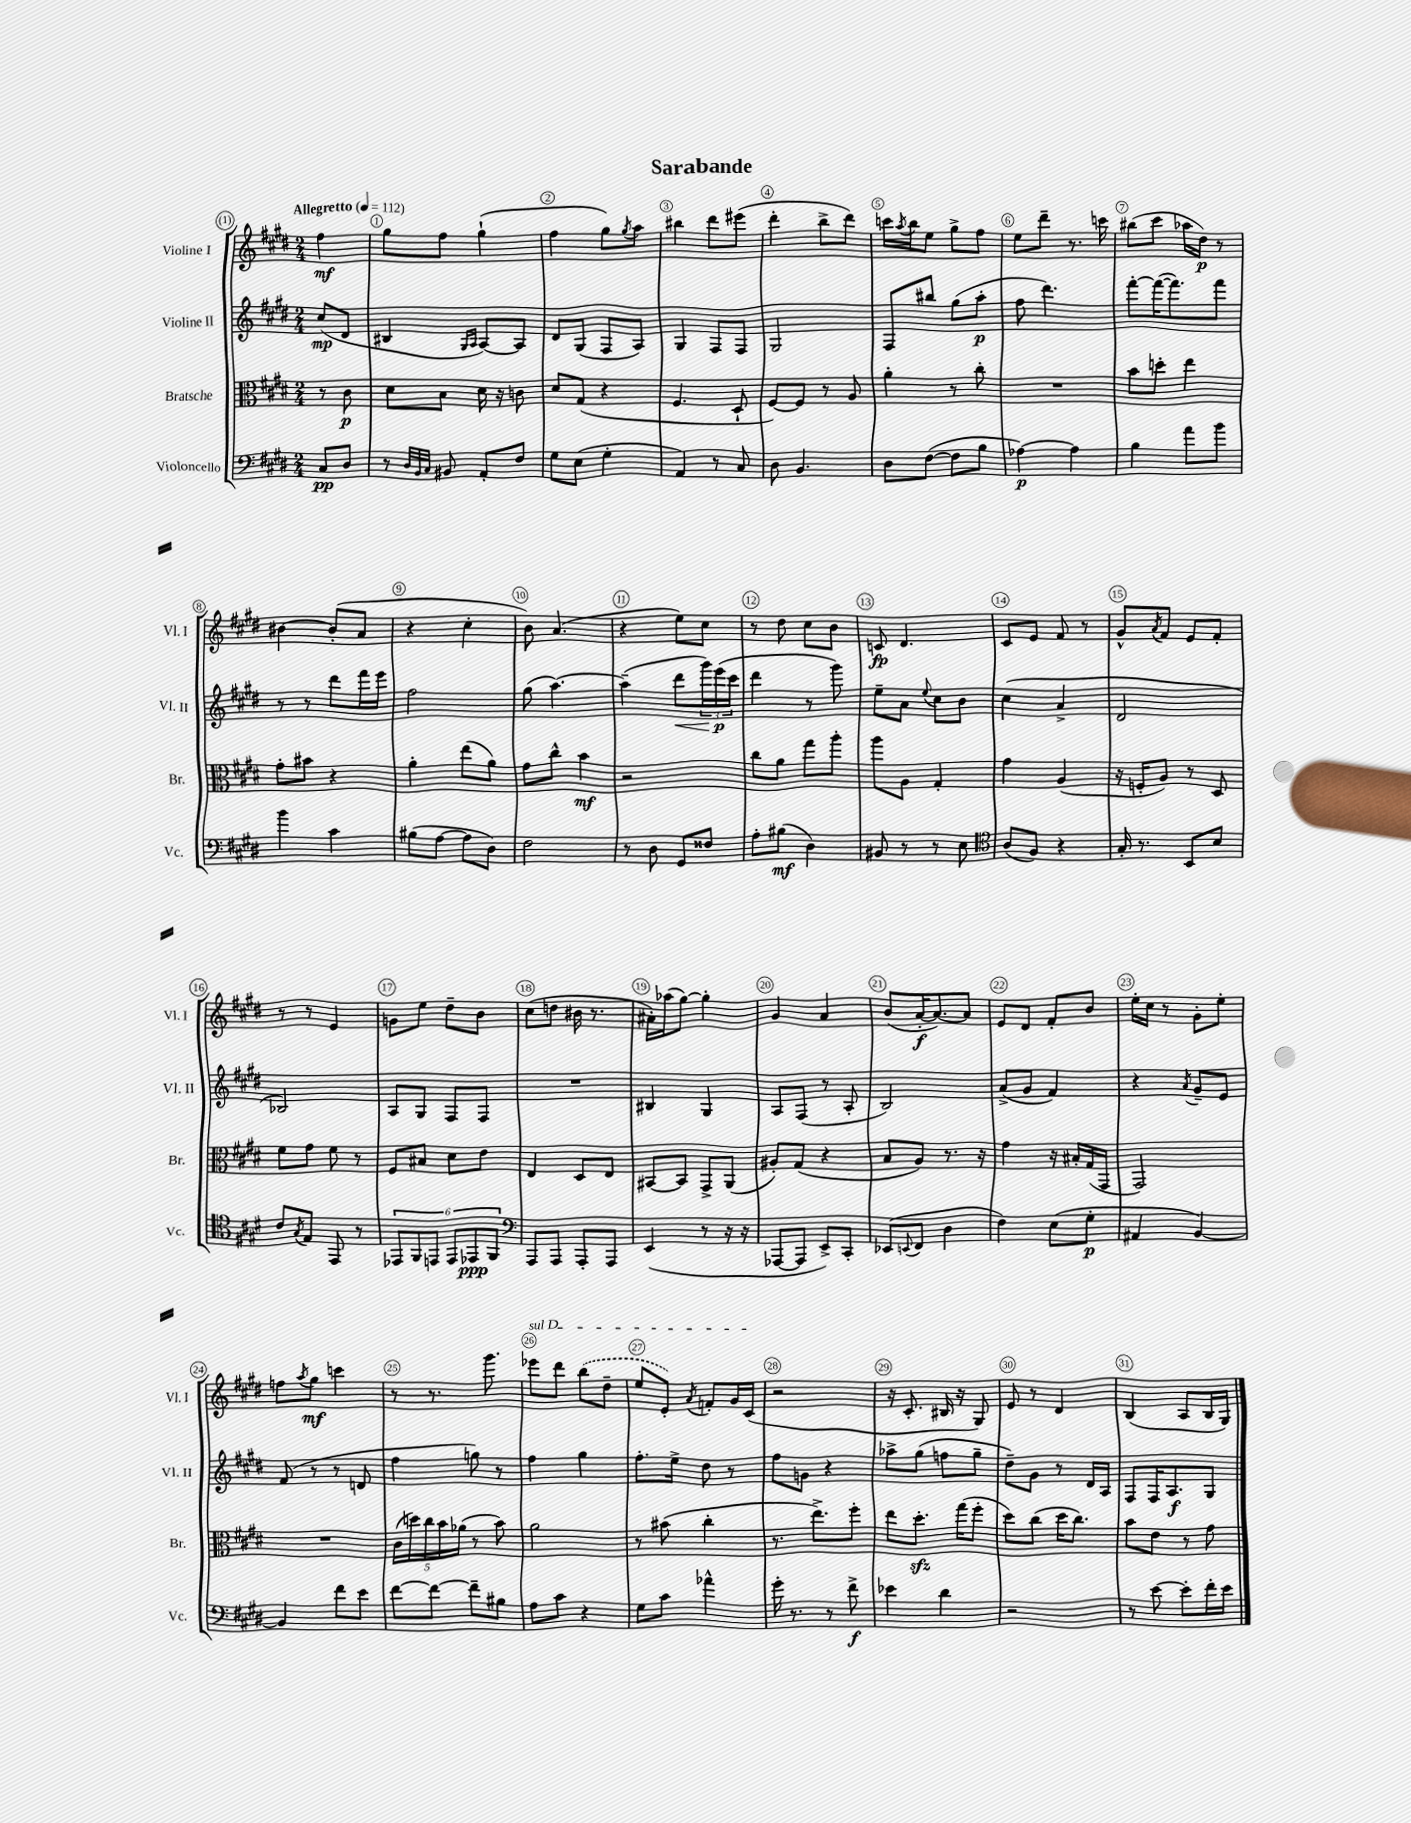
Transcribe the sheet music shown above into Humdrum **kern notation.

**kern	**kern	**kern	**kern
*staff4	*staff3	*staff2	*staff1
*clefF4	*clefC3	*clefG2	*clefG2
*k[f#c#g#d#]	*k[f#c#g#d#]	*k[f#c#g#d#]	*k[f#c#g#d#]
*M2/4	*M2/4	*M2/4	*M2/4
*MM112	*MM112	*MM112	*MM112
8C#	8r	(8cc#	4ff#
8D#	8c#	8d#	.
=	=	=	=
8r	8d#	4B#	8gg#
32qqD#	.	.	.
32qqBB	.	.	.
32qqC#	.	.	.
8BB#	8B	.	8ff#
.	.	16qqG#	.
.	.	16qqA	.
8AA'	16d#	[8A)	(4gg#`
.	16r	.	.
8F#	8c	8A]	.
=	=	=	=
8G#	8d#	8d#	4ff#
(8E	(8G#	(8G#	.
4G#'	4r	8F#	8gg#)
.	.	.	8qgg#
.	.	8A)	8aa
=	=	=	=
4AA)	4.F#	4G#	4bb#
8r	.	8F#	8ddd#
8C#	8D#`	8F#	(8eee#
=	=	=	=
8D#	[8F#)	2G#	4ddd#'
4.BB	8F#]	.	.
.	8r	.	8bb^
.	8A	.	8ddd#)
=	=	=	=
8D#	4a'	8F#	16ccc
.	.	.	8qaa
.	.	.	16bb
([8F#	.	8bb#	8ee
8F#]	8r	(8gg#	8gg#^
8B	8cc#'	8aa'	8ff#
=	=	=	=
[4A-)	2r	8ff#	8ee
.	.	4.ddd#)	8ddd#~
4A-]	.	.	8.r
.	.	.	16ccc
=	=	=	=
4B	8b	[8fff#'	(8bb#
.	8dd'	(16fff#_	8ccc#
.	.	8.fff#])	.
8a	4ee	.	16aa-
.	.	.	16dd#)
8b	.	8fff#	8r
=	=	=	=
4b	8g#'	8r	[4b#
.	8b#	8r	.
4c#	4r	8ddd#	(8b#']
.	.	16fff#	8a
.	.	16eee	.
=	=	=	=
(8B#	4a'	2ff#	4r
[8A	.	.	.
8A]	(8ee	.	4cc#'
8D#)	8a)	.	.
=	=	=	=
2F#	8g#	(8gg#	8b)
.	8cc#^^	[4.aa)	(4.a
.	4b	.	.
=	=	=	=
8r	2r	(4aa~]	4r
8D#	.	.	.
8GG#	.	8ddd#	8ee)
8F##	.	24ggg#)	8cc#
.	.	(24eee	.
.	.	24ccc#	.
=	=	=	=
8A'	8cc#	4ddd#	8r
(8B#	8a	.	8dd#
4D#)	8gg#	8r	8cc#
.	8aa'	8ggg#)	8b
=	=	=	=
8BB#	8aa	8ee~	8c
8r	8A	8a	4.d#
.	.	8qqee	.
8r	4G#'	8cc#	.
8E	.	8b	.
=	=	=	=
*clefC4	*	*	*
(8A	4g#	(4cc#	8c#
8F#)	.	.	8e
4r	(4A	4a^	8f#
.	.	.	8r
=	=	=	=
16G#'	16r	2d#	8g#^^
8.r	16F'	.	.
.	.	.	8qa
.	8A)	.	8f#
8BB	8r	.	8e
8B	8D#	.	8f#'
=	=	=	=
8c#	8f#	2B-)	8r
8qG#	.	.	.
8E	8g#	.	8r
8EE	8f#	.	4e
8r	8r	.	.
=	=	=	=
12EE-	8F#	8A	8g
12FF#	.	.	.
.	8B#	8G#	8ee
12EE	.	.	.
12EE	8d#	8F#	8dd#~
12EE-	.	.	.
.	8e	8F#	8b
12FF#	.	.	.
=	=	=	=
*clefF4	*	*	*
8AAA	4E	2r	(8cc#
8AAA	.	.	8dd
8AAA'	8D#	.	16b#
.	.	.	8.r
8AAA	8E	.	.
=	=	=	=
(4EE	[8BB#	4B#	16a#')
.	.	.	(16aa-
.	8BB#]	.	[8gg#)
8r	8GG#^	4G#	4gg#']
16r	(8AA	.	.
16r	.	.	.
=	=	=	=
[8AAA-	8A#')	8A	4g#
8AAA-]	(8G#	(8F#	.
8EE^)	4r	8r	4a
8CC#'	.	8A'	.
=	=	=	=
(8EE-	8B	2B)	(8b
8qqEE	.	.	.
8FF#	8A)	.	[16a'
.	.	.	8.a_)
4D#	8.r	.	.
.	.	.	8a]
.	16r	.	.
=	=	=	=
4F#)	4g#	(8a^	8e
.	.	8g#	8d#
(8E	16r	4f#)	8f#'
.	16B#'	.	.
8G#'	(16G#	.	8b
.	16GG#	.	.
=	=	=	=
4AA#	2GG#)	4r	16ee'
.	.	.	16cc#
.	.	.	8r
.	.	8qa	.
[4BB)	.	8g#~	8g#'
.	.	8e	8ee'
=	=	=	=
4BB]	2r	(8f#	8ff
.	.	.	8qaa
.	.	8r	8gg#
8f#	.	8r	4ccc
8e	.	8d	.
=	=	=	=
[8f#	(20c#	4ff#	8r
.	20dd)	.	.
.	20cc#	.	.
8f#_	.	.	8.r
.	20b	.	.
.	(20a-	.	.
8f#~]	8r	8gg)	.
.	.	.	8.ggg#
8B#	8b)	8r	.
=	=	=	=
8A	2a	4ff#	8eee-
8c#	.	.	8ddd#
4r	.	4gg#	(8bb
.	.	.	8dd#~
=	=	=	=
8G#	8r	8.ff#'	8ee
8c#	(8b#	.	8e')
.	.	16ee^	.
.	.	.	8qa
4a-^^	4cc#'	8dd#	8f'
.	.	8r	16g#
.	.	.	(16c#
=	=	=	=
16g#'	8.r	8ff#	2r
8.r	.	.	.
.	.	8g	.
.	8.ee^)	.	.
8r	.	4r	.
8f#^	8ff#'	.	.
=	=	=	=
4e-	8ee	8aa-^	16r
.	.	.	8.c#'
.	8.dd#'	(8gg#	.
4d#	.	8ff	16B#
.	(16gg#	.	16r
.	8ff#'	8gg#~	8G#)
=	=	=	=
2r	8dd#)	8dd#~)	8e
.	(8cc#	8g#	8r
.	16dd#	8r	4d#
.	8.cc#)	.	.
.	.	16d#	.
.	.	16A	.
=	=	=	=
8r	8b	8F#	(4B
[8e	8e	16F#	.
.	.	8.A	.
8e']	8r	.	8A
16f#'	8g#	8G#	16B
16e	.	.	16G#)
==	==	==	==
*-	*-	*-	*-
